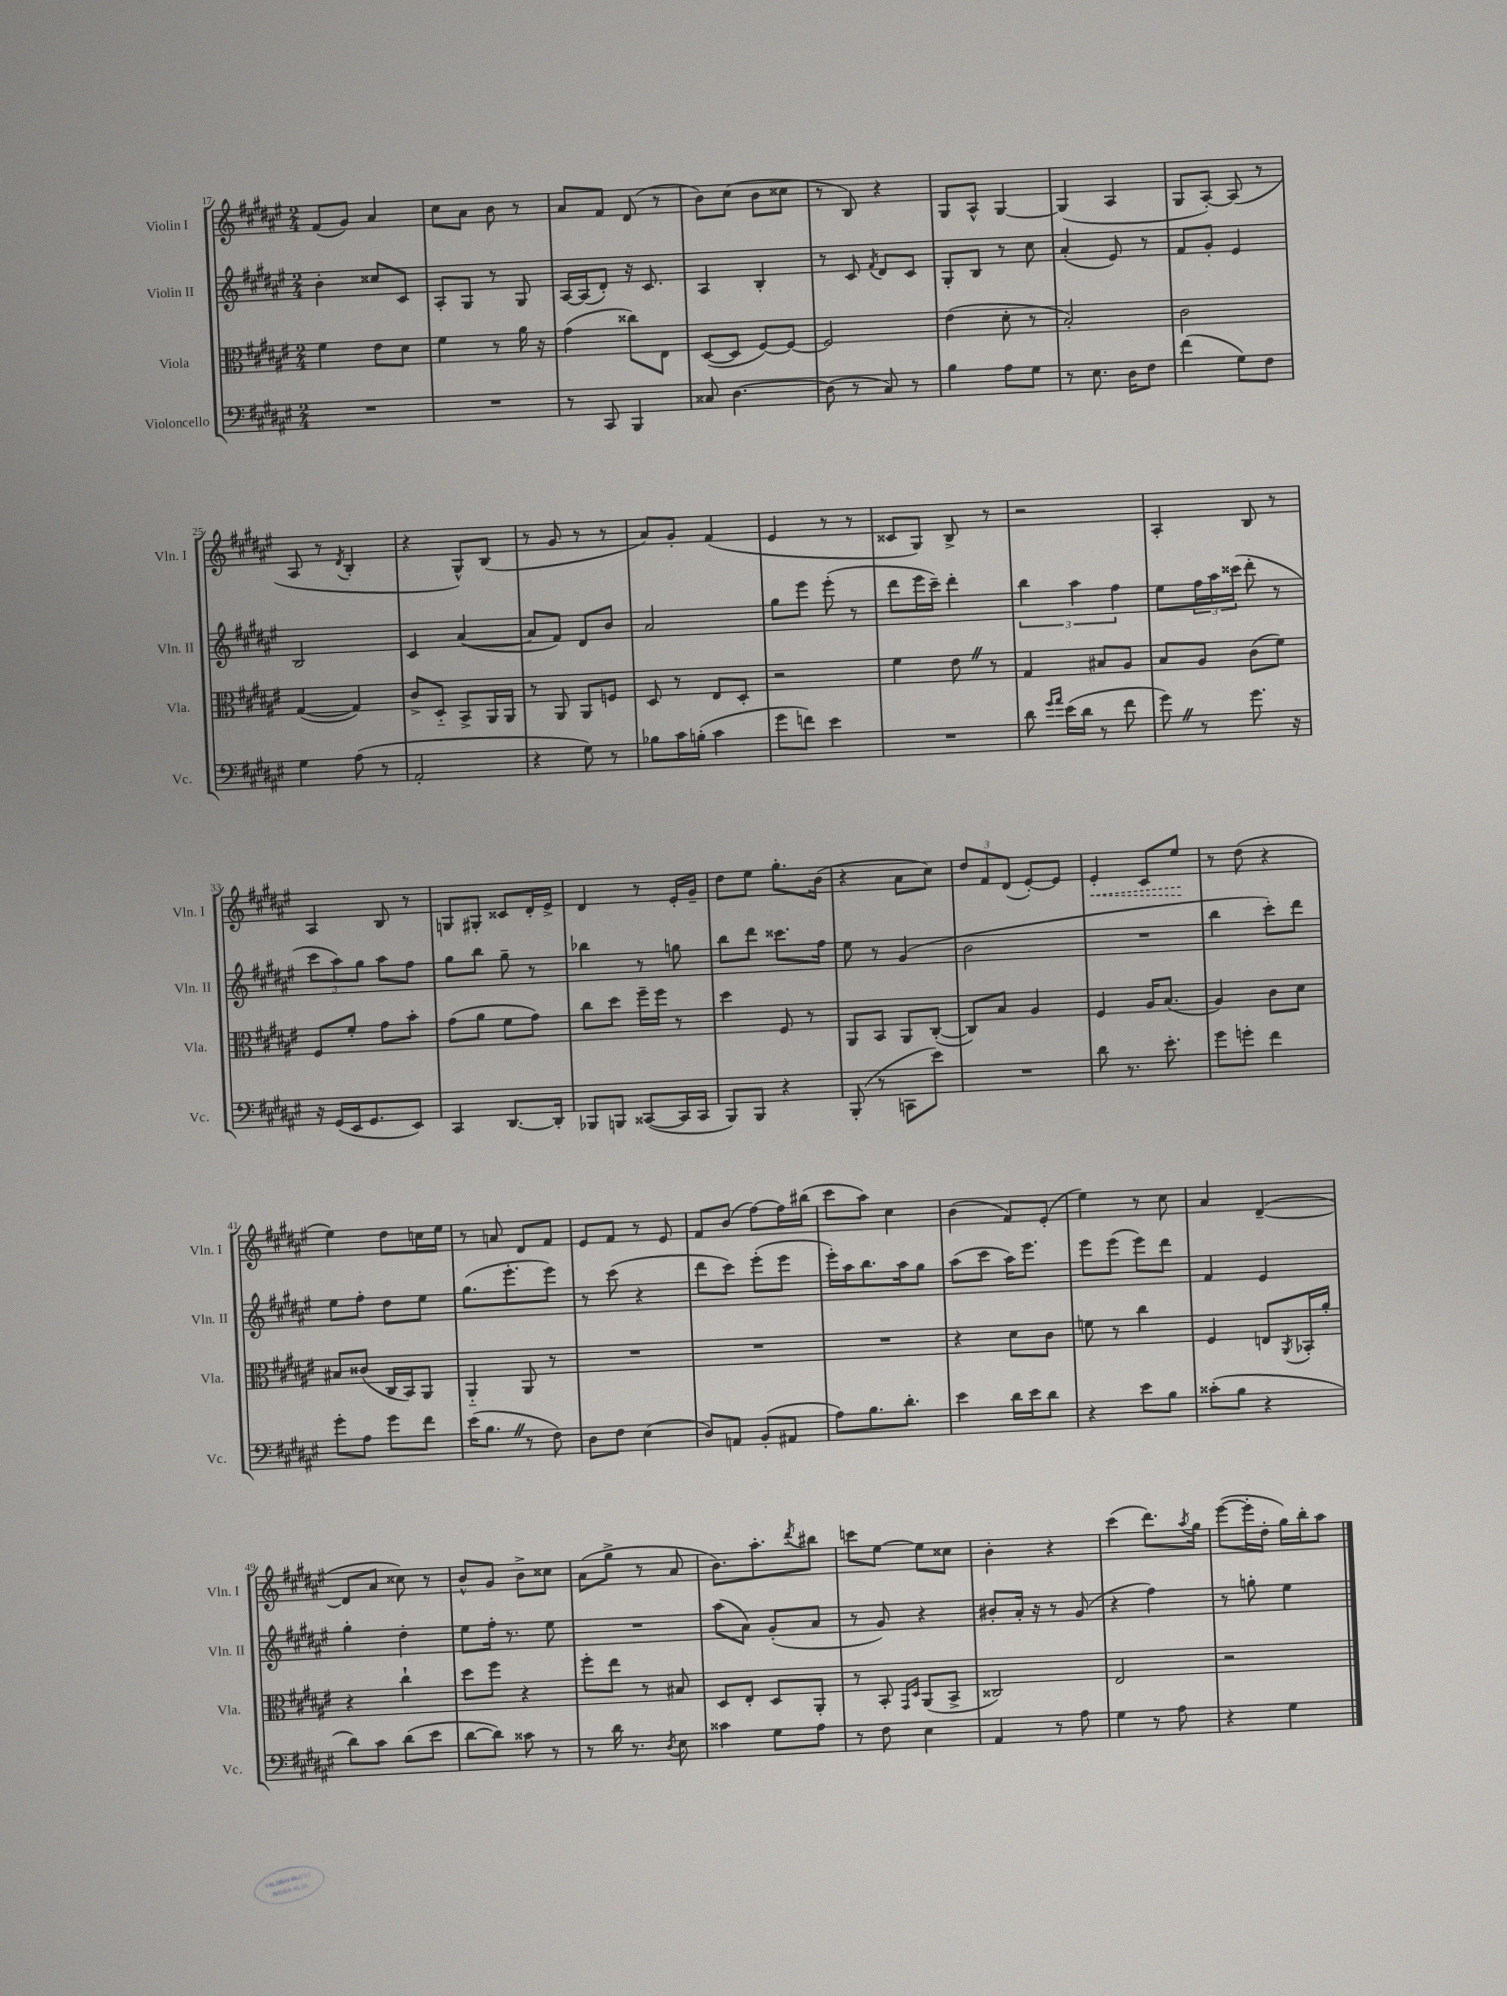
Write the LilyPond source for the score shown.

<<
\new StaffGroup <<
\new Staff = "s0" \with { instrumentName = "Violin I" shortInstrumentName = "Vln. I" } {
    \clef treble \key fis \major \numericTimeSignature \time 2/4
    fis'8( gis'8) ais'4 |
    cis''8 ais'8 b'8 r8 |
    ais'8 fis'8 dis'8( r8 |
    b'8) cis''8( b'8 cisis''8 |
    r8 b8) r4 |
    gis8 ais8-^ gis4~ |
    gis4( ais4 |
    gis8 ais8~-.) ais8( r8 |
    ais8 r8 \acciaccatura { dis'8 } b4-. |
    r4 gis8-^) b8( |
    r8 gis'8 r8 r8 |
    ais'8) gis'8-. fis'4( |
    eis'4 r8 r8 |
    cisis'8 gis8) b8-> r8 |
    r2 |
    ais4-. b8 r8 |
    ais4 b8 r8 |
    g8 gis8-. cisis'8 dis'16-. eis'16-> |
    dis'4 r8 eis'16-. gis'16-- |
    dis''8 eis''8 gis''8.-. b'16( |
    r4 ais'8 cis''8) |
    \tuplet 3/2 { dis''8 fis'8 dis'8( } eis'8~-.) eis'8 |
    \once \override Hairpin.style = #'dashed-line eis'4-.\< cis'8 eis''8\! |
    r8 dis''8( r4 |
    eis''4) dis''8 c''16 eis''16 |
    r8 a'8 dis'8 fis'8 |
    eis'8 fis'8 r8 eis'8 |
    fis'8 b'8( fis''8~) fis''16 bis''16( |
    cis'''8 ais''8) cis''4 |
    b'4( fis'8) eis'8-.( |
    eis''4) r8 cis''8 |
    ais'4 dis'4~--( |
    dis'8 ais'8 cisis''8) r8 |
    b'8-^ gis'8 b'8-> cisis''8 |
    ais'8( gis''8-> r8 ais'8 |
    b'8.) ais''8.-. \acciaccatura { dis'''8 } bis''8 |
    c'''8 eis''8~ eis''8 cisis''8 |
    b'4-. r4 |
    cis'''4( dis'''8.) \acciaccatura { ais''8 } gis''16 |
    eis'''8~( eis'''16-. dis''16-. gis''16) b''16-. ais''8 \bar "|." |
}
\new Staff = "s1" \with { instrumentName = "Violin II" shortInstrumentName = "Vln. II" } {
    \clef treble \key fis \major \numericTimeSignature \time 2/4
    b'4-. cisis''8 cis'8 |
    ais8-. gis8 r8 gis8 |
    ais16~ ais16( dis'8-.) r16 cis'8. |
    ais4 b4-. |
    r8 cis'8 \acciaccatura { fis'8 } dis'8 cis'8 |
    gis8-. b8 r8 cis''8 |
    ais'4-.( eis'8) r8 |
    fis'8 gis'8-. eis'4 |
    b2 |
    cis'4 ais'4~( |
    ais'8 fis'8) dis'8 b'8 |
    ais'2 |
    gis''8 eis'''8 eis'''8-.( r8 |
    dis'''8 eis'''16 cis'''16--) dis'''4-. |
    \tuplet 3/2 { b''4 ais''4 fis''4 } |
    eis''8 \tuplet 3/2 { fis''16 ais''16 cisis'''16( } dis'''8-. r8 |
    \tuplet 3/2 { cis'''8 ais''8) gis''8 } ais''8 fis''8 |
    gis''8 b''8 gis''8-- r8 |
    bes''4 r8 g''8 |
    b''8 dis'''8 cisis'''8. fis''16 |
    eis''8 r8 gis'4( |
    b'2 |
    R2 |
    b''4 cis'''8-.) dis'''8 |
    eis''8 fis''8-. dis''8 eis''8 |
    gis''8.( eis'''8.-. eis'''8) |
    r8 cis'''8( r4 |
    dis'''8 cis'''8) eis'''8-.( eis'''8 |
    eis'''16-.) ais''16 b''8. ais''16 gis''8 |
    ais''8( cis'''8 ais''16) eis'''8. |
    eis'''8 eis'''8( eis'''8) dis'''8 |
    fis'4 eis'4 |
    gis''4-. dis''4-. |
    eis''8 fis''16-. r8. eis''8 |
    R2 |
    ais''8( ais'8) gis'8-.( ais'8 |
    r8 gis'8) r4 |
    bis'8-. ais'16-. r16 r8 gis'8( |
    r4 fis''4) |
    r8 g''8-. eis''4 \bar "|." |
}
\new Staff = "s2" \with { instrumentName = "Viola" shortInstrumentName = "Vla." } {
    \clef alto \key fis \major \numericTimeSignature \time 2/4
    fis'4 eis'8 dis'8 |
    fis'4 r8 ais'16 r16 |
    gis'4( cisis''8) eis8 |
    dis8~( dis8 fis8~) fis8~ |
    fis2 |
    eis'4( dis'8-. r8 |
    b2-.) |
    cis'2 |
    gis4~( gis4) |
    cis'8-> dis8-_ b,8-> ais,16 ais,16 |
    r8 ais,8 ais,8 f8 |
    dis8 r8 eis8 dis8-. |
    r2 |
    fis'4 eis'8 \once \override BreathingSign.text = \markup { \musicglyph "scripts.caesura.straight" } \breathe r8 |
    gis4 bis8 ais8 |
    b8 ais8 cis'8( fis'8) |
    fis8 fis'8-. gis'8 b'8-. |
    gis'8( ais'8 fis'8 gis'8) |
    cis''8 dis''8 fis''16-- fis''16 r8 |
    dis''4 fis8 r8 |
    ais,8 b,8 ais,8 cis8~-.( |
    cis8) b8 ais4 |
    fis4 ais16 b8.( |
    ais4) cis'8 dis'8 |
    bis8 cisis'8( cis16 b,16) ais,8 |
    ais,4-_ ais,8 r8 |
    R2 |
    R2 |
    R2 |
    r4 dis'8 cis'8 |
    f'8 r8 cis''4 |
    fis4 e8 \acciaccatura { ais,8 } bes,16-. ais'16-. |
    r4 cis''4-! |
    dis''8 fis''8 r4 |
    fis''8-. eis''8 r8 bis8 |
    dis8 eis8-. dis8 ais,8-. |
    r8 b,8-. \grace { gis,16 dis16 } ais,8( b,8-> |
    cisis2) |
    eis2 |
    r2 \bar "|." |
}
\new Staff = "s3" \with { instrumentName = "Violoncello" shortInstrumentName = "Vc." } {
    \clef bass \key fis \major \numericTimeSignature \time 2/4
    R2 |
    R2 |
    r8 cis,8 b,,4 |
    cisis8 dis4.~ |
    dis8( r8 cis8) r8 |
    b4 ais8 gis8 |
    r8 eis8. dis16 fis8 |
    fis'4( gis8) fis8 |
    gis4 ais8( r8 |
    ais,2-. |
    r4 gis8) r8 |
    bes8 cis'16 b16-.( cis'4 |
    gis'8 f'8) eis'4 |
    R2 |
    dis'8 \grace { gis'16 ais'16 } eis'16( dis'16 r8 fis'8 |
    gis'8) \once \override BreathingSign.text = \markup { \musicglyph "scripts.caesura.straight" } \breathe r8 gis'8. r16 |
    r16 gis,16( eis,16 gis,8. eis,8) |
    cis,4 dis,8.~ dis,16-. |
    bes,,8 b,,8 cisis,8~( cisis,16 cisis,16 |
    b,,8) b,,8 r4 |
    b,,8-.( r8 c,8 eis'8) |
    R2 |
    dis'8 r8. eis'8.-. |
    gis'8 g'8-. fis'4 |
    gis'8-. ais8 gis'8 fis'8 |
    eis'16( b8. \once \override BreathingSign.text = \markup { \musicglyph "scripts.caesura.straight" } \breathe r8 fis8) |
    dis8 fis8 eis4( |
    dis8) a,8 b,8-.( ais,8 |
    ais8) b8. dis'8.-. |
    eis'4 dis'16 eis'16 dis'8 |
    r4 eis'8 b8 |
    cisis'8-.( b8 r4 |
    dis'8) cis'8 dis'8( eis'8 |
    dis'8~ dis'8) cisis'8 r8 |
    r8 dis'16 r8. \acciaccatura { dis8 } eis8 |
    cisis'4 gis8 ais8 |
    r8 fis8 eis4 |
    ais,4 r8 ais8 |
    gis4 r8 ais8 |
    r4 gis4 \bar "|." |
}
>>
>>
\layout { \context { \Score currentBarNumber = #17 } }
